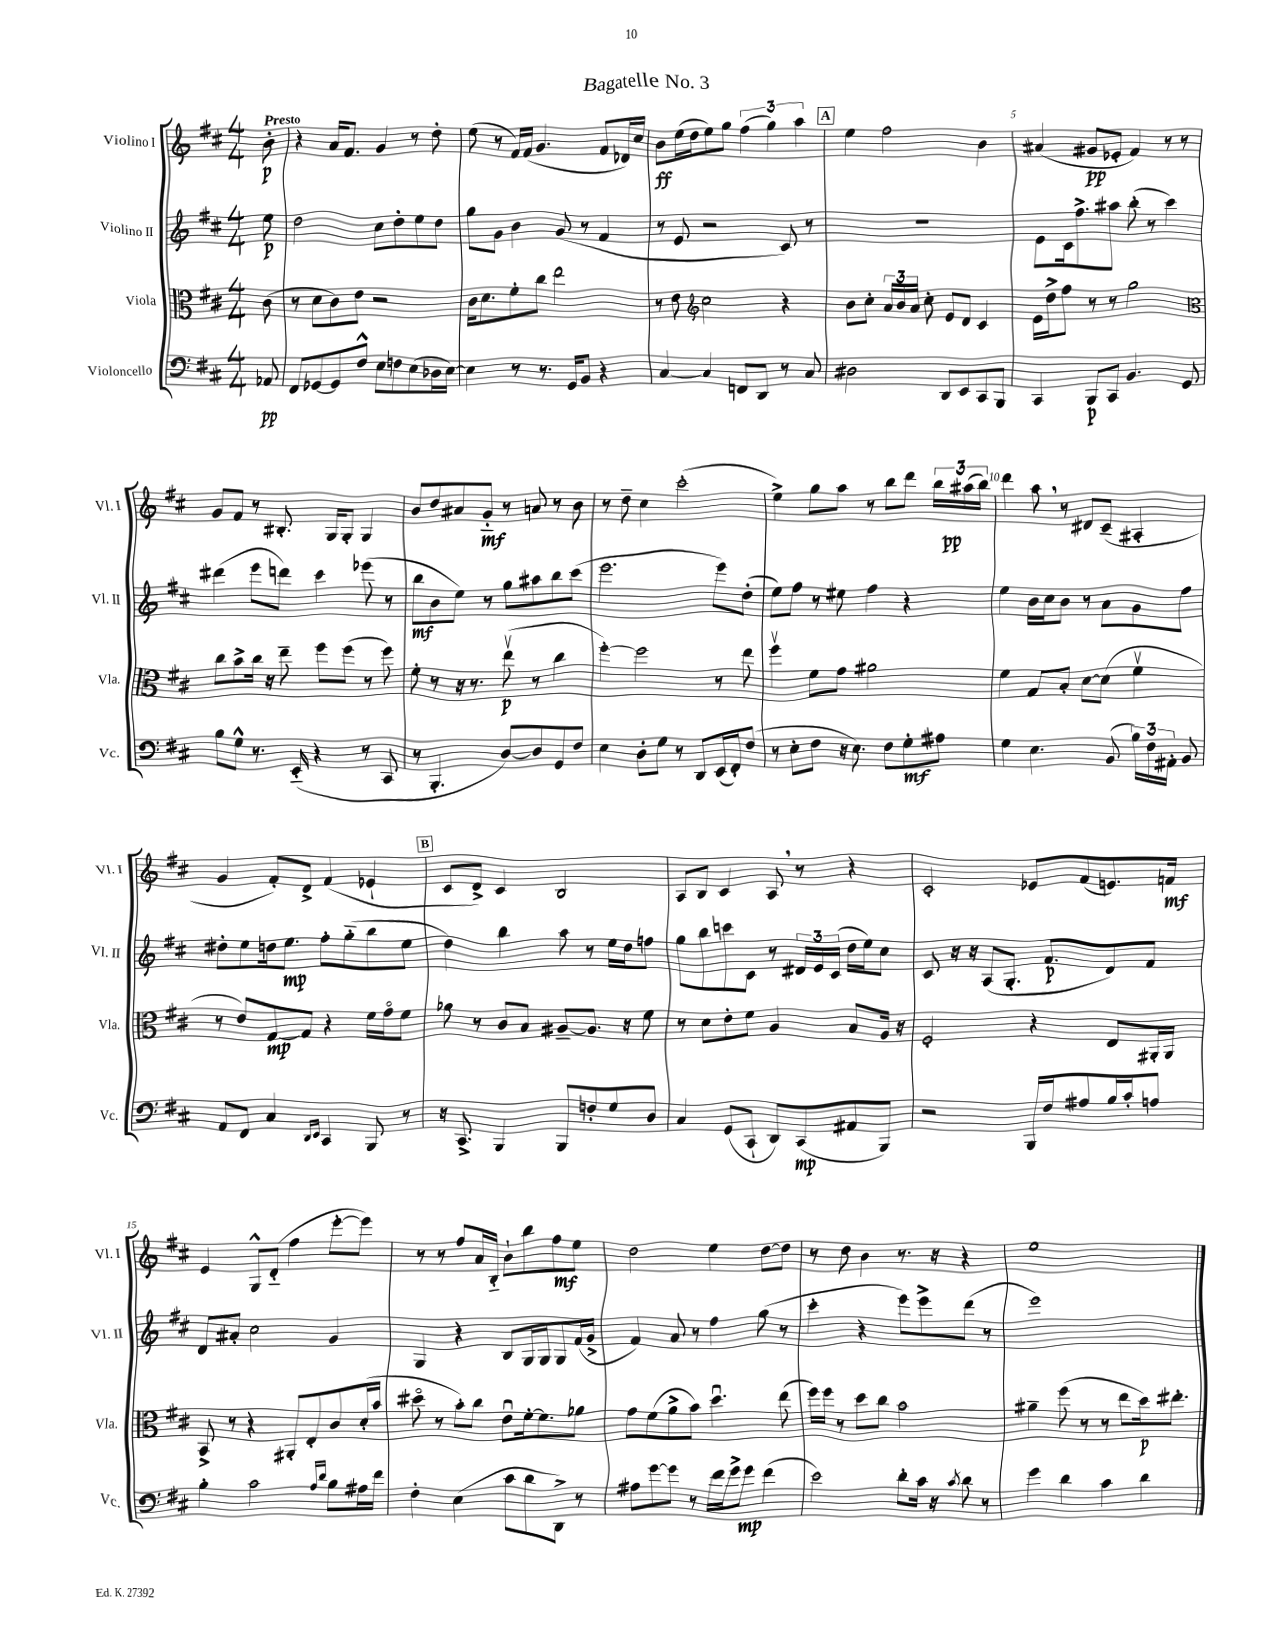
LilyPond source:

\header { title = "Bagatelle No. 3" }
<<
\new StaffGroup <<
\new Staff = "s0" \with { instrumentName = "Violino I" shortInstrumentName = "Vl. I" } {
    \clef treble \key d \major \numericTimeSignature \time 4/4 \partial 8 \tempo "Presto"
    \autoBeamOff b'8-.\p |
    r4 a'16[ fis'8.] g'4 r8 d''8-. |
    e''8( r8 fis'16[) fis'16]( g'4. fis'8[ des'16) cis''16] |
    b'8[\ff e''16( d''16 e''8) g''8] \tuplet 3/2 { fis''4( g''4) a''4 } |
    \mark \markup { \box "A" } e''4 fis''2 b'4 |
    ais'4( gis'8[\pp ees'8]-. fis'4) r8 r8 |
    g'8[ fis'8] r8 bis8.-. g16[ g8]-. g4 |
    b'8[ d''8 ais'8 g'8]-_\mf r8 a'8 r8 b'8 |
    r8 d''8-- cis''4 cis'''2-.( |
    e''4->) g''8[ a''8] r8 b''8[ d'''8] \tuplet 3/2 { b''16[ ais''16\pp( b''16]) } |
    d'''4 a''8 \breathe r8 dis'8[ cis'8]--( ais4-. |
    g'4 fis'8[-.) d'8]-> fis'4( ees'4-! |
    \mark \markup { \box "B" } cis'8[ d'8]->) cis'4 b2 |
    a8[ b8] cis'4 a8 \breathe r8 r4 |
    cis'2-. ees'8[ fis'8( e'8.) f'16]\mf |
    e'4 g8[-^ d'8]-_( fis''4 e'''8[~-. e'''8]) |
    r8 r8 fis''8[ a'16 b16]-_ b'8[-! b''8 fis''8\mf e''8] |
    d''2 e''4 d''8[~ d''8] |
    r8 d''8 b'4 r8. r16 r4 |
    e''1 \bar "|." |
}
\new Staff = "s1" \with { instrumentName = "Violino II" shortInstrumentName = "Vl. II" } {
    \clef treble \key d \major \numericTimeSignature \time 4/4 \partial 8
    \autoBeamOff e''8\p |
    d''2 cis''8[ d''8-. e''8 d''8] |
    g''8[ g'8] b'4 g'8( r8 fis'4 |
    r8 e'8 r2 cis'8) r8 |
    \mark \markup { \box "A" } r1 |
    e'8[ cis'16 fis''8.-> ais''8] b''8-.( r8 cis'''4) |
    dis'''4( e'''8[ d'''8]) cis'''4 ees'''8( r8 |
    b''8[\mf b'8 e''8]) r8 g''8[ ais''8 b''8 cis'''8]( |
    e'''2. e'''8[) d''8]-.( |
    e''8[) fis''8] r8 eis''8 fis''4 r4 |
    e''4 b'16[ cis''16 b'8] r8 a'8[ g'8 fis''8] |
    dis''8[-. e''8 d''16 e''8.]\mp fis''8[-. g''8-_( b''8 e''8] |
    \mark \markup { \box "B" } d''4) b''4 a''8 r8 e''16[ d''16 f''8] |
    g''8[ b''8 c'''8 cis'8] r8 \tuplet 3/2 { dis'16[ e'16 cis'16]( } d''16[ e''16) cis''8] |
    cis'8 r16 r16 a8[( g8.]-. fis'8.[\p d'8) fis'8] |
    d'8[ ais'8]-. cis''2 g'4 |
    g4 r4 b8[ g16 g16 g8 fis'16( g'16]-> |
    fis'4) a'8 r8 fis''4 g''8( r8 |
    cis'''4-. r4 e'''8[) e'''8-> d'''8]( r8 |
    e'''1) \bar "|." |
}
\new Staff = "s2" \with { instrumentName = "Viola" shortInstrumentName = "Vla." } {
    \clef alto \key d \major \numericTimeSignature \time 4/4 \partial 8
    \autoBeamOff cis'8( |
    r8 d'8[ cis'8) e'8] r2 |
    cis'16[ d'8. fis'8-. cis''8] e''2 |
    r8 e'8 \clef treble cis''2 r4 |
    \mark \markup { \box "A" } b'8[ cis''8]-. \tuplet 3/2 { a'16[ b'16 a'16] } cis''8-. e'8[ d'8] cis'4 |
    e'16[ d''16-> fis''8] r8 r8 g''2 |
    \clef alto cis''8[ b'8-> cis''16] r16 e''8-- fis''8[ fis''8]( r8 fis''8) |
    fis'8-. r8 r16 r8. e''8\upbow\p( r8 cis''4 |
    fis''4~-.) fis''2 r8 e''8 |
    fis''4\upbow fis'8[ g'8] ais'2 |
    fis'4 g8[ b8]-. d'8[~ d'8]( fis'4\upbow |
    r8 e'8[) g8~\mp g8] r4 fis'16[ g'16\flageolet fis'8] |
    \mark \markup { \box "B" } aes'8 r8 cis'8[ b8] ais8[~-- ais8.] r16 fis'8 |
    r8 d'8[ e'8-. fis'8] a4 b8[ a16] r16 |
    fis2-. r4 e8[ ais,16-. ais,16] |
    b,8-> r8 r4 ais,8[-. e8-. cis'8 d'16-.( b'16] |
    dis''8\flageolet r8 b'8[-.) cis''8] e'8[\downbow fis'16~-. fis'8. aes'8] |
    g'8[ fis'8( a'8-> b'8]) d''4.\downbow e''8( |
    fis''16[) fis''16] r8 d''8[ cis''8] b'2 |
    ais'4-- fis''8( r8 r8 e''8[ d''16\p) eis''8.]-. \bar "|." |
}
\new Staff = "s3" \with { instrumentName = "Violoncello" shortInstrumentName = "Vc." } {
    \clef bass \key d \major \numericTimeSignature \time 4/4 \partial 8
    \autoBeamOff aes,8\pp |
    fis,8[ ges,8~ ges,8 fis8]-^ e8[ f8 e8( des16 e16]~) |
    e4 r8 r8. g,16[ b,8] r4 |
    cis4~ cis4 f,8[ d,8] r8 cis8 |
    \mark \markup { \box "A" } dis2 d,8[ e,8 cis,8 b,,8] |
    cis,4 b,,8[\p cis,8] b,4. g,8 |
    b8[ g8]-^ r8. e,16-_( r4 r8 cis,8 |
    r8 b,,4.-. d8[~) d8 g,8 fis8] |
    e4 d8[-. g8] r8 d,8[ e,16( fis,16-.) fis8]( |
    r8 e8[-. fis8] r16 e8.) fis8[ g8-.\mf ais8] |
    g4 e4. b,8( \tuplet 3/2 { b16[) fis16 ais,16]-. } b,8 |
    a,8[ fis,8] cis4 \grace { d,16[ e,16] } cis,4 b,,8 r8 |
    \mark \markup { \box "B" } r16 cis,8.-> b,,4 b,,8[ f8-. g8 d8] |
    cis4 g,8[( cis,8]-! d,8[) cis,8\mp( ais,8 b,,8]) |
    r2 b,,16[ fis16 ais8 b16 cis'16-. a8] |
    b4-. cis'2 \grace { a16[ d'16] } b8[ ais16 fis'16] |
    fis4-. e4( cis'8[ d'8 d,8]->) r8 |
    ais8[ g'8~ g'8] r8 fis'16[ g'16-> g'8]\mp fis'4( |
    e'2) d'8[-. cis'16] r16 \acciaccatura { cis'8 } d'8 r8 |
    g'4 d'4 cis'4 d'4 \bar "|." |
}
>>
>>
\layout { \context { \Score \override BarNumber.break-visibility = ##(#f #t #t) barNumberVisibility = #(every-nth-bar-number-visible 5) } }
